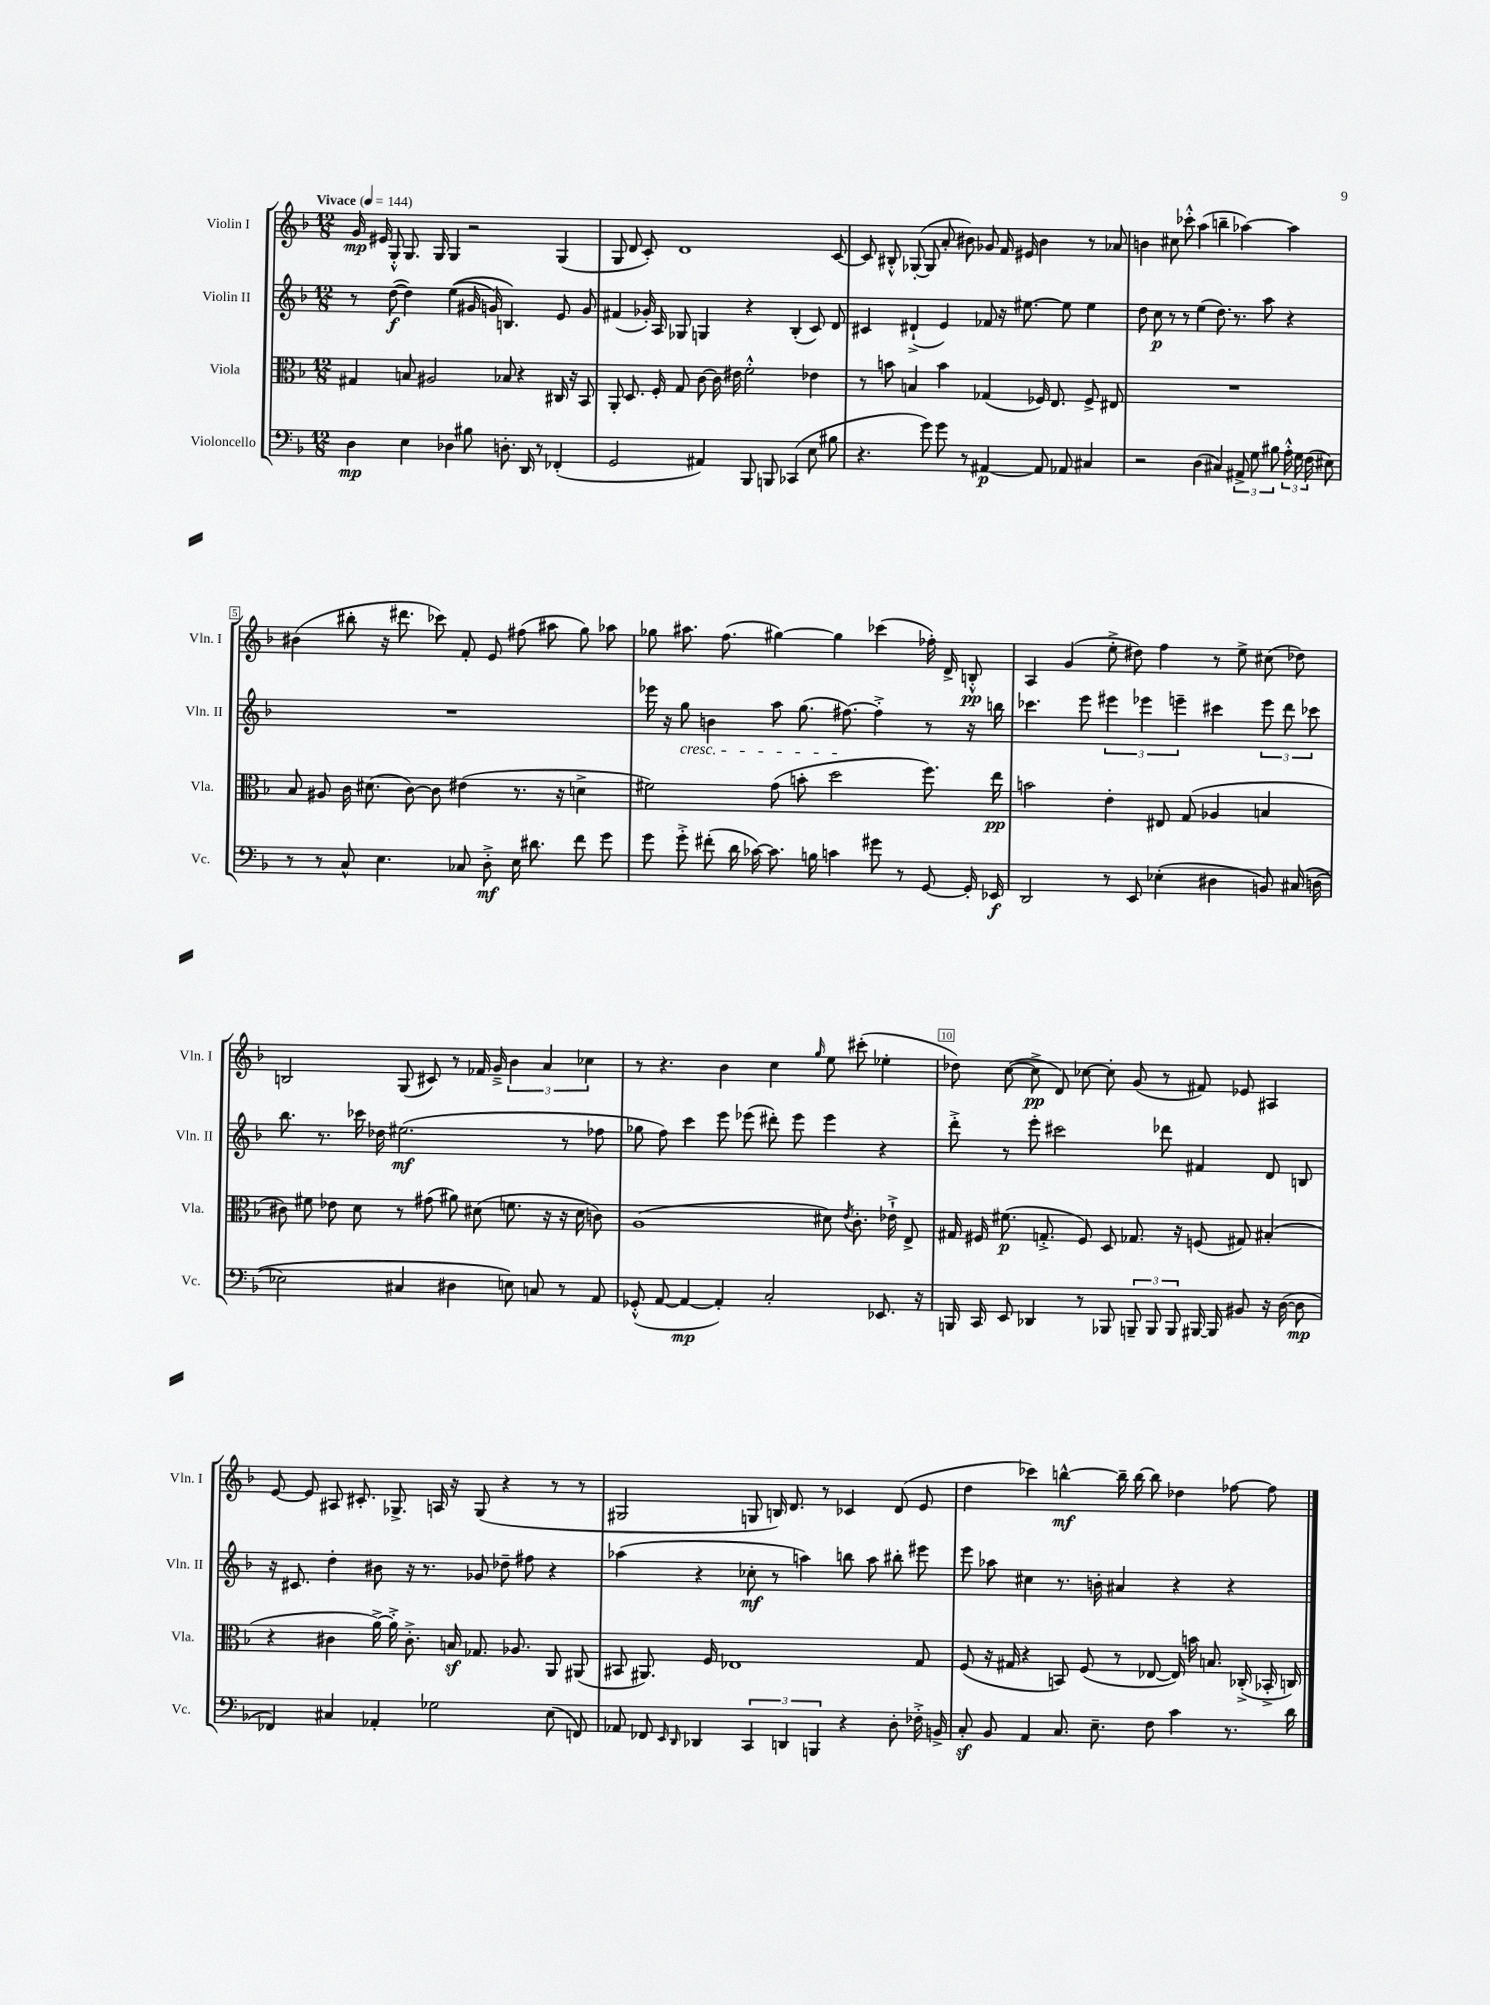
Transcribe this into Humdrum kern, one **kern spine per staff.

**kern	**dynam	**kern	**dynam	**kern	**dynam	**kern	**dynam
*part4	*part4	*part3	*part3	*part2	*part2	*part1	*part1
*staff4	*staff4	*staff3	*staff3	*staff2	*staff2	*staff1	*staff1
*I"Violoncello	*	*I"Viola	*	*I"Violin II	*	*I"Violin I	*
*I'Vc.	*	*I'Vla.	*	*I'Vln. II	*	*I'Vln. I	*
*clefF4	*	*clefC3	*	*clefG2	*	*clefG2	*
*k[b-]	*	*k[b-]	*	*k[b-]	*	*k[b-]	*
*M12/8	*	*M12/8	*	*M12/8	*	*M12/8	*
*MM144	*	*MM144	*	*MM144	*	*MM144	*
=1	=1	=1	=1	=1	=1	=1	=1
!	!	!	!	!	!	!LO:TX:a:B:t=Vivace	!
4D\	mp	4G#X/	.	8r	.	16g/	mp
.	.	.	.	.	.	16e#X/	.
.	.	.	.	([8dd\	f	8G'^^/	.
4E\	.	8Bn/	.	4dd\])	.	8.G/	.
.	.	2A#X/	.	.	.	.	.
.	.	.	.	.	.	16G/	.
4D-X\	.	.	.	((4ee\	.	4G/	.
8B#X\	.	.	.	16g#X/	.	2r	.
.	.	.	.	16gn/)	.	.	.
8.Dn'\	.	8B-X/	.	4.Bn/)	.	.	.
.	.	4r	.	.	.	.	.
16DD/	.	.	.	.	.	.	.
8r	.	.	.	.	.	.	.
(4FF-X'/	.	16C#X/	.	8e/	.	(4G/	.
.	.	16r	.	.	.	.	.
.	.	8BB-/	.	8g/	.	.	.
=2	=2	=2	=2	=2	=2	=2	=2
2GG/	.	8AA'/	.	(4f#X/	.	8G/	.
.	.	8.D/	.	.	.	8d/	.
.	.	.	.	16g-X'/)	.	8c'/)	.
.	.	16F'/	.	16A/	.	.	.
.	.	8G/	.	8G-X/	.	1d	.
4AA#X/)	.	[8c\	.	4Gn/	.	.	.
.	.	16c\]	.	.	.	.	.
.	.	16e#X\	.	.	.	.	.
8BBB-/	.	2f'^^\	.	4r	.	.	.
8BBBn/	.	.	.	.	.	.	.
(4CC-X/	.	.	.	(4B-'/	.	.	.
8E\	.	4e-X\	.	8c/)	.	.	.
8B#X\	.	.	.	8d/	.	[8c/	.
=3	=3	=3	=3	=3	=3	=3	=3
4.r	.	8r	.	4c#X/	.	8c/]	.
.	.	8bn\	.	.	.	8B#X'^^/	.
.	.	4Bn/	.	(4d#X`^/	.	([8G-X'/	.
8g\)	.	.	.	.	.	8G-/]	.
8g\	.	4b\	.	4e/)	.	8a'/	.
8r	.	.	.	.	.	8b#X\)	.
[4AA#X/	p	(4G-X/	.	8f-X/	.	8g-X/	.
.	.	.	.	16r	.	16f/	.
.	.	.	.	[8.ee#X\	.	16e#X/	.
8AA#/]	.	16F-X/)	.	.	.	4b#\	.
.	.	8.E/	.	.	.	.	.
8AA-X/	.	.	.	8ee#\]	.	.	.
4C#X/	.	8F-^/	.	4ee#\	.	8r	.
.	.	8E#X/	.	.	.	8a-X/	.
=4	=4	=4	=4	=4	=4	=4	=4
2r	.	1.r	.	8dd\	.	4bn\	.
.	.	.	.	8cc\	p	.	.
.	.	.	.	8r	.	8cc#X\	.
.	.	.	.	8r	.	8ccc-X'^^\	.
(4D\	.	.	.	(4ee\	.	(4aa\	.
4C#X/)	.	.	.	8.dd\)	.	4bbn~\	.
.	.	.	.	8.r	.	.	.
12AA#X^/	.	.	.	.	.	[4aa-X\)	.
12G\	.	.	.	.	.	.	.
.	.	.	.	8aa\	.	.	.
12B#X\	.	.	.	.	.	.	.
24A'^^\	.	.	.	4r	.	4aa-\]	.
24G\	.	.	.	.	.	.	.
(24F\	.	.	.	.	.	.	.
8E#X\)	.	.	.	.	.	.	.
!!LO:LB:g=z
=5	=5	=5	=5	=5	=5	=5	=5
8r	.	8B-/	.	1.r	.	(4b#X\	.
8r	.	8A#X/	.	.	.	.	.
8C^^/	.	16c\	.	.	.	8bb#X'\	.
.	.	(8.d#X\	.	.	.	.	.
4.E\	.	.	.	.	.	16r	.
.	.	.	.	.	.	8.ddd#X\	.
.	.	[8c\)	.	.	.	.	.
.	.	8c\]	.	.	.	8ccc-X\)	.
8C-X/	.	(4e#X\	.	.	.	8f'/	.
8D'^\	mf	.	.	.	.	8e/	.
16E\	.	8.r	.	.	.	(8ff#X\	.
8.d#X\	.	.	.	.	.	.	.
.	.	.	.	.	.	8aa#X\	.
.	.	16r	.	.	.	.	.
8f\	.	4dn^\	.	.	.	8gg\)	.
8g\	.	.	.	.	.	8aa-X\	.
=6	=6	=6	=6	=6	=6	=6	=6
8g\	.	2f#X\)	.	16eee-X\	.	8gg-X\	.
.	.	.	.	16r	.	.	.
!	!	!	!	!LO:TX:b:i:t=cresc.	!	!	!
8g'^\	.	.	.	8gg\	.	8.aa#X\	.
(8f#X'\	.	.	.	4bn\	.	.	.
.	.	.	.	.	.	(8.ff\	.
16d\	.	.	.	.	.	.	.
[16c-X\)	.	.	.	.	.	.	.
8.c-\]	.	(8g\	.	8aa\	.	[4gg#X\)	.
.	.	8bn'\	.	(8.gg\	.	.	.
16Bn\	.	.	.	.	.	.	.
4cn\	.	2dd\	.	.	.	4gg#\]	.
.	.	.	.	[8.ff#X\)	.	.	.
8g#X\	.	.	.	4ff#'^\]	.	(4ccc-X\	.
8r	.	.	.	.	.	.	.
[8GG/	.	8.ff\)	.	8r	.	16ff-X'\)	.
.	.	.	.	.	.	16d^/	.
16GG'/]	.	.	.	16r	.	8Bn'^^/	pp
16EE-X/	f	16ee\	pp	16bbn\	.	.	.
=7	=7	=7	=7	=7	=7	=7	=7
2DD/	.	2bn\	.	4.ccc-X\	.	4A/	.
.	.	.	.	.	.	(4g/	.
.	.	.	.	8eee\	.	.	.
8r	.	4e'\	.	6eee#X\	.	8ee'^\	.
8EE/	.	.	.	.	.	8dd#X\)	.
.	.	.	.	6eee-X\	.	.	.
(4E-X'\	.	8E#X/	.	.	.	4ff\	.
.	.	.	.	6eeen~\	.	.	.
.	.	(8G/	.	.	.	.	.
4D#X\	.	4A-X/	.	4ccc#X\	.	8r	.
.	.	.	.	.	.	8ee^\	.
8BBn/)	.	4Bn/	.	12eee\	.	(8cc#X\	.
.	.	.	.	12ddd\	.	.	.
(16C#X/	.	.	.	.	.	8dd-X\)	.
.	.	.	.	12ccc-X\	.	.	.
(16Dn\	.	.	.	.	.	.	.
!!LO:LB:g=z
=8	=8	=8	=8	=8	=8	=8	=8
2E-X\)	.	8c#X\)	.	8.bb-\	.	2Bn/	.
.	.	8f#X\	.	.	.	.	.
.	.	.	.	8.r	.	.	.
.	.	8e-X\	.	.	.	.	.
.	.	8d\	.	16ccc-X\	.	.	.
.	.	.	.	16dd-X\	.	.	.
4C#X/	.	8r	.	(2.ee#X\	mf	(8G/	.
.	.	(8g#X\	.	.	.	8c#X/)	.
4D#X\	.	8a#X\)	.	.	.	8r	.
.	.	(8d#X\	.	.	.	16f-X/	.
.	.	.	.	.	.	16g~^/	.
8En\)	.	8.fn\	.	.	.	6b-\	.
8Cn/	.	.	.	.	.	.	.
.	.	.	.	.	.	6a/	.
.	.	16r	.	.	.	.	.
8r	.	16r	.	8r	.	.	.
.	.	16d#\	.	.	.	.	.
.	.	.	.	.	.	6cc-X\	.
8AA/	.	8cn\)	.	8ff-X\	.	.	.
=9	=9	=9	=9	=9	=9	=9	=9
(8GG-X'^^/	.	(1A	.	8gg-X\	.	8r	.
[8AA/	.	.	.	8ff\)	.	4.r	.
4AA/_	mp	.	.	4ccc\	.	.	.
4AA'/])	.	.	.	8eee\	.	4b-\	.
.	.	.	.	(8eee-X\	.	.	.
2C'/	.	.	.	8ddd#X'\)	.	4cc\	.
.	.	.	.	8eee-\	.	.	.
.	.	.	.	.	.	16qqgg/	.
.	.	8d#X\)	.	4eee-\	.	8ee\	.
.	.	8qe/	.	.	.	.	.
.	.	8.c'\	.	.	.	(8ccc#X'\	.
8.EE-X/	.	.	.	4r	.	4ee-X'\	.
.	.	16e-X`^\	.	.	.	.	.
.	.	8E^/	.	.	.	.	.
16r	.	.	.	.	.	.	.
=10	=10	=10	=10	=10	=10	=10	=10
16BBBn/	.	16G#X/	.	8ddd'^\	.	8dd-X\)	.
16CC/	.	16F#X/	.	.	.	.	.
8EE/	.	(8.f#X\	p	8r	.	([8cc\	.
4DD-X/	.	.	.	8eee'\	.	8cc^\]	pp
.	.	8.Gn'^/	.	.	.	.	.
.	.	.	.	2ccc#X\	.	8d/)	.
8r	.	8F#/)	.	.	.	[8cc-X\	.
8BBB-X/	.	8D/	.	.	.	8cc-'\]	.
12BBBn~/	.	8.G-X/	.	.	.	(8g/	.
12BBB/	.	.	.	.	.	.	.
.	.	.	.	8ddd-X\	.	8r	.
12BBB/	.	.	.	.	.	.	.
.	.	16r	.	.	.	.	.
[16BBB#X/	.	(8Fn/	.	4f#X/	.	8f#X/)	.
16BBB#/]	.	.	.	.	.	.	.
8BB#X/	.	8G#X/)	.	.	.	8e-X/	.
16r	.	(4B#X'/	.	8d/	.	4A#X/	.
([16D\	.	.	.	.	.	.	.
8D\]	mp	.	.	8Bn/	.	.	.
!!LO:LB:g=z
=11	=11	=11	=11	=11	=11	=11	=11
4FF-X/)	.	4r	.	16r	.	[8e/	.
.	.	.	.	8.c#X/	.	.	.
.	.	.	.	.	.	8e/]	.
4C#X/	.	4c#X\	.	4dd'\	.	8A#X/	.
.	.	.	.	.	.	8.c#X'/	.
4AA-X'/	.	[16a^\)	.	8b#X\	.	.	.
.	.	16a'^\]	.	.	.	8.G-X^/	.
.	.	8.c#'^\	.	16r	.	.	.
.	.	.	.	8.r	.	.	.
2G-X\	.	.	.	.	.	16An/	.
.	.	16Bnz/	.	.	.	16r	.
.	.	8.G-X/	.	8g-X/	.	(8G-/	.
.	.	.	.	8dd-X~\	.	4r	.
.	.	8.A-X/	.	.	.	.	.
.	.	.	.	8ff#X\	.	.	.
(8E\	.	8AA/	.	4r	.	8r	.
8FFn/)	.	(8AA#X/	.	.	.	8r	.
=12	=12	=12	=12	=12	=12	=12	=12
8AA-X/	.	8BB#X/	.	(4aa-X\	.	2G#X/	.
8FF-X/	.	8.AA#X/)	.	.	.	.	.
16qqEE/	.	.	.	.	.	.	.
16qqDD/	.	.	.	.	.	.	.
4DD-X/	.	.	.	4r	.	.	.
.	.	16F/	.	.	.	.	.
.	.	1E-X	.	.	.	.	.
6CC/	.	.	.	8cc-X'\	mf	8Gn/	.
.	.	.	.	8r	.	16Bn/)	.
6DDn/	.	.	.	.	.	.	.
.	.	.	.	.	.	8.d/	.
.	.	.	.	4aan\)	.	.	.
6BBBn/	.	.	.	.	.	.	.
.	.	.	.	.	.	8r	.
4r	.	.	.	8bbn\	.	4c-X/	.
.	.	.	.	8aa\	.	.	.
8D'\	.	.	.	8bb#X'\	.	(8d/	.
16F-X'^\	.	8G/	.	8eee#X\	.	8e/	.
16BBn^/	.	.	.	.	.	.	.
=13	=13	=13	=13	=13	=13	=13	=13
8Cz'/	.	(8F/	.	8eee\	.	4dd\	.
8BB-/	.	16r	.	8aa-X\	.	.	.
.	.	16G#X/	.	.	.	.	.
4AA/	.	4r	.	4cc#X\	.	4ccc-X\)	.
8.C/	.	8BBn/)	.	8.r	.	[4bbn^^\	mf
.	.	(8F/	.	.	.	.	.
8.E~\	.	.	.	16bn'\	.	.	.
.	.	8r	.	4a#X/	.	16bb~\]	.
.	.	.	.	.	.	[16bb\	.
8F\	.	[8E-X/	.	.	.	8bb\]	.
4c\	.	16E-/])	.	4r	.	4dd-X\	.
.	.	16bn\	.	.	.	.	.
.	.	8.Bn/	.	.	.	.	.
8.r	.	.	.	4r	.	[8ff-X\	.
.	.	(16C-X'^/	.	.	.	.	.
.	.	16BB-X'^/	.	.	.	8ff-\]	.
16d\	.	16Cn/)	.	.	.	.	.
==	==	==	==	==	==	==	==
*-	*-	*-	*-	*-	*-	*-	*-
